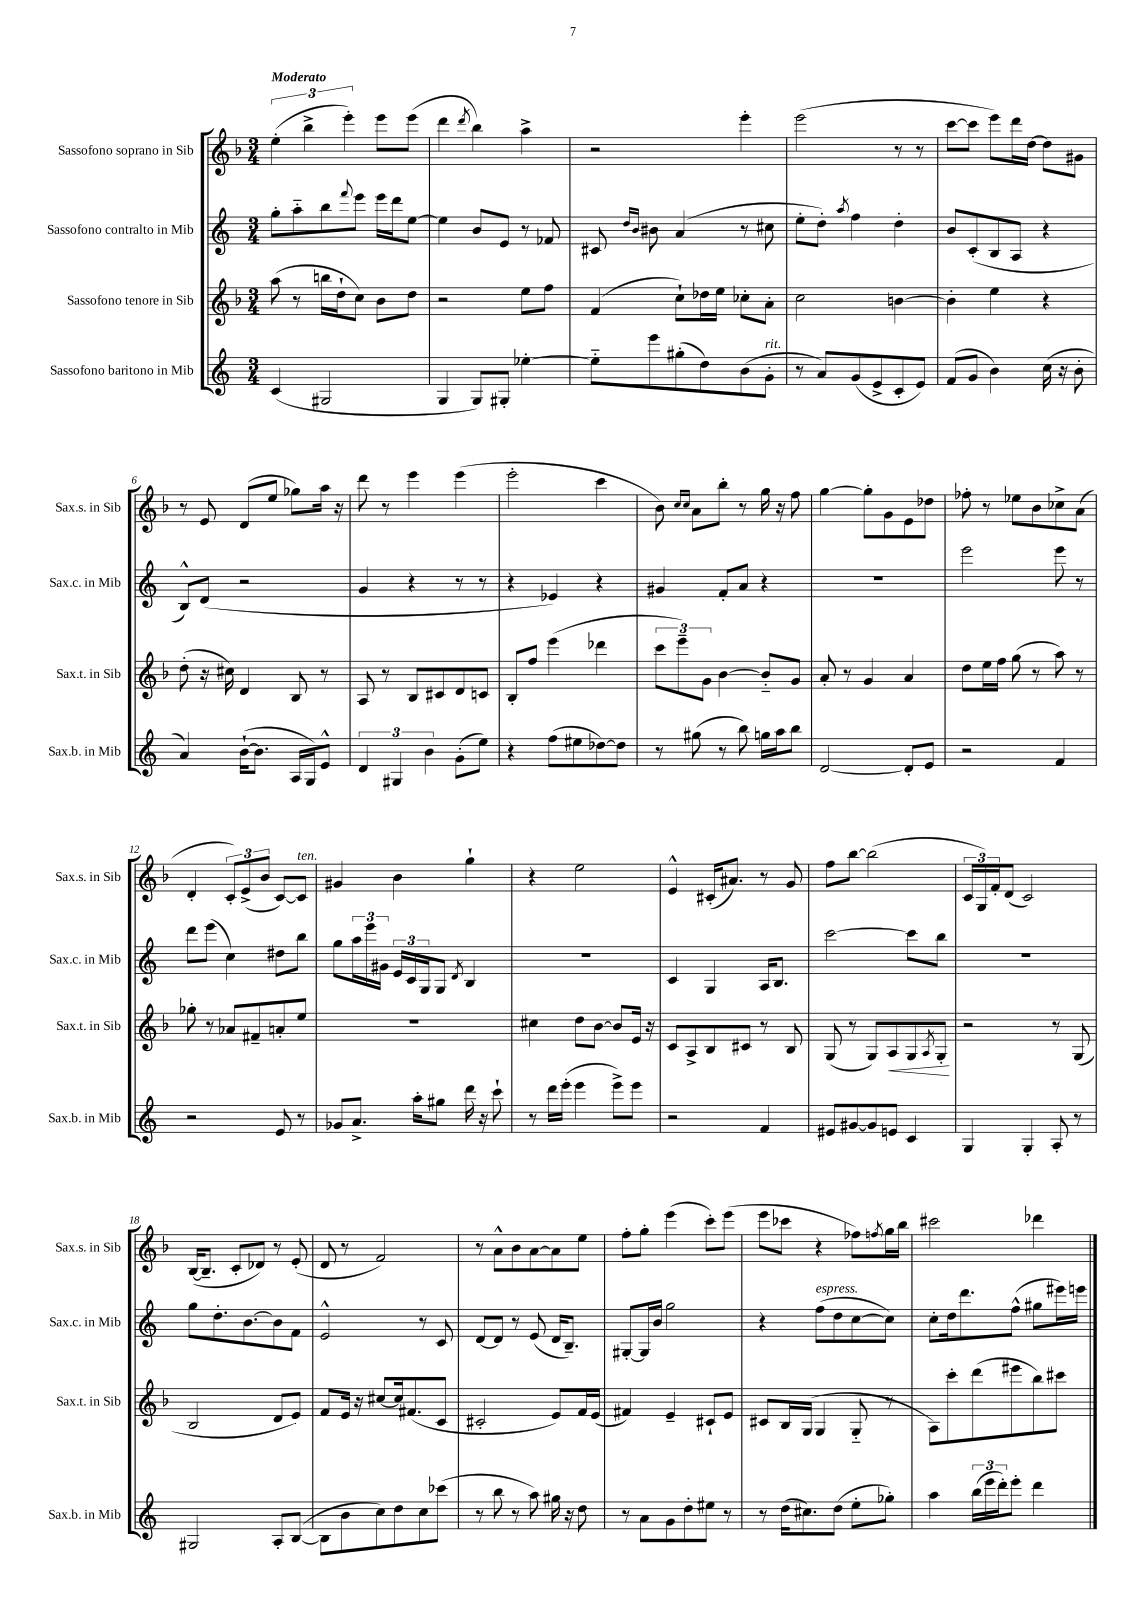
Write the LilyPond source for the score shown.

<<
\new StaffGroup <<
\new Staff = "s0" \with { instrumentName = "Sassofono soprano in Sib" shortInstrumentName = "Sax.s. in Sib" } {
    \clef treble \key f \major \numericTimeSignature \time 3/4 \tempo "Moderato"
    \tuplet 3/2 { e''4-.( bes''4-> e'''4-.) } e'''8 e'''8( |
    d'''4 \acciaccatura { d'''8 } bes''4) a''4-> |
    r2 e'''4-. |
    e'''2( r8 r8 |
    c'''8~ c'''8 e'''8) d'''16 d''16~ d''8 gis'8 |
    r8 e'8 d'8( e''8 ges''8) a''16 r16 |
    d'''8 r8 e'''4 e'''4( |
    e'''2-. c'''4 |
    bes'8) \grace { c''16 c''16 } a'8 bes''8-. r8 g''16 r16 f''8 |
    g''4~ g''8-. g'8 e'8 des''8 |
    fes''8-. r8 ees''8 bes'8 ces''8-> a'8( |
    d'4-. \tuplet 3/2 { c'8-.) e'8->( bes'8 } c'8~) c'8^\markup { \italic "ten." } |
    gis'4 bes'4 g''4-! |
    r4 e''2 |
    e'4-^ cis'16-.( ais'8.) r8 g'8 |
    f''8 bes''8~ bes''2( |
    \tuplet 3/2 { c'16 g16) f'16-. } d'8( c'2) |
    bes16~( bes8.-- c'8-. des'8) r8 e'8-.( |
    d'8 r8 f'2) |
    r8 a'8-^ bes'8 a'8~ a'8 e''8 |
    f''8-. g''8-. e'''4( c'''8-.) e'''8( |
    e'''8 ces'''8 r4 fes''8) \acciaccatura { f''8 } g''16 bes''16 |
    cis'''2 des'''4 \bar "|." |
}
\new Staff = "s1" \with { instrumentName = "Sassofono contralto in Mib" shortInstrumentName = "Sax.c. in Mib" } {
    \clef treble \key c \major \numericTimeSignature \time 3/4
    g''8-. a''8-_ b''8 \appoggiatura { f'''8 } e'''8 e'''16 d'''16 e''8~ |
    e''4 b'8 e'8 r8 fes'8 |
    cis'8 \grace { d''16 b'16 } bis'8 a'4( r8 cis''8 |
    e''8-. d''8-.) \acciaccatura { a''8 } f''4 d''4-. |
    b'8 c'8-.( b8 a8 r4 |
    b8-^) d'8( r2 |
    g'4 r4 r8 r8 |
    r4 ees'4) r4 |
    gis'4 f'8-. a'8 r4 |
    R2. |
    e'''2 e'''8 r8 |
    d'''8 e'''8( c''4) dis''8 b''8 |
    g''8 \tuplet 3/2 { a''16 e'''16 gis'16 } \tuplet 3/2 { e'16 c'16 g16 } g8 \acciaccatura { d'8 } b4 |
    R2. |
    c'4 g4 a16 b8. |
    c'''2~ c'''8 b''8 |
    R2. |
    g''8 d''8.-. b'8.~ b'8 f'8 |
    e'2-^ r8 c'8 |
    d'8~ d'8 r8 e'8( d'16 b8.--) |
    gis8~-. gis16 b'16 g''2 |
    r4 f''8^\markup { \italic "espress." }( d''8 c''8~ c''8) |
    c''8-. d''16 d'''8. f''8-^( gis''8 eis'''16) e'''16 \bar "|." |
}
\new Staff = "s2" \with { instrumentName = "Sassofono tenore in Sib" shortInstrumentName = "Sax.t. in Sib" } {
    \clef treble \key f \major \numericTimeSignature \time 3/4
    a''8( r8 b''16 d''16-! c''8) bes'8 d''8 |
    r2 e''8 f''8 |
    f'4( c''8-!) des''16 e''16 ces''8-. a'8-. |
    c''2 b'4~ |
    b'4-. e''4 r4 |
    d''8-.( r16 cis''16) d'4 bes8 r8 |
    a8 r8 bes8 cis'8 d'8 c'8 |
    bes8-. f''8 e'''4( des'''4 |
    \tuplet 3/2 { c'''8 e'''8--) g'8 } bes'4~ bes'8-_ g'8 |
    a'8-. r8 g'4 a'4 |
    d''8 e''16 f''16 g''8( r8 a''8) r8 |
    ges''8-. r8 aes'8 fis'8-- a'8-. e''8 |
    R2. |
    cis''4 d''8 bes'8~ bes'8 e'16 r16 |
    c'8 a8-> bes8 cis'8 r8 bes8 |
    g8( r8 g8) a8\< g8 \acciaccatura { a8 } g8-.\! |
    r2 r8 g8( |
    bes2 d'8 e'8) |
    f'8 e'16 r16 cis''8~ cis''16 fis'8.( c'8 |
    cis'2-. e'8) f'16 e'16( |
    fis'4) e'4-- cis'8-! e'8 |
    cis'8 bes16 g16( g4 g8-_ r8 |
    a8) c'''8-. d'''8( eis'''8 bes''8) cis'''8 \bar "|." |
}
\new Staff = "s3" \with { instrumentName = "Sassofono baritono in Mib" shortInstrumentName = "Sax.b. in Mib" } {
    \clef treble \key c \major \numericTimeSignature \time 3/4
    c'4( gis2 |
    g4 g8) gis8-. ees''4~-. |
    ees''8-_ e'''8 gis''8-.( d''8) b'8( g'8-.^\markup { \italic "rit." } |
    r8 a'8) g'8( e'8-> c'8-. e'8) |
    f'8( g'8 b'4) c''16( r16 b'8-. |
    a'4) b'16~-!( b'8. a16 g16) e'8-^ |
    \tuplet 3/2 { d'4 gis4 b'4 } g'8-.( e''8) |
    r4 f''8( eis''8 des''8~) des''8 |
    r8 gis''8( r8 b''8) g''16 a''16 b''8 |
    d'2~ d'8-. e'8 |
    r2 f'4 |
    r2 e'8 r8 |
    ges'8 a'8.-> a''16-. gis''8 d'''16 r16 c'''8-! |
    r8 d'''16 e'''16-.( e'''4 e'''8->) e'''8 |
    r2 f'4 |
    eis'8 gis'8~ gis'8 e'8 c'4 |
    g4 g4-. a8-. r8 |
    gis2 a8-. b8~( |
    b8 b'8 c''8) d''8 c''8 ces'''8( |
    r8 b''8 r8 a''8) gis''16 r16 d''8 |
    r8 a'8 g'8 d''8-. eis''8 r8 |
    r8 d''16( cis''8.) d''8( e''8-. ges''8-.) |
    a''4 \tuplet 3/2 { b''16( e'''16 d'''16-.) } e'''8-. d'''4 \bar "|." |
}
>>
>>
